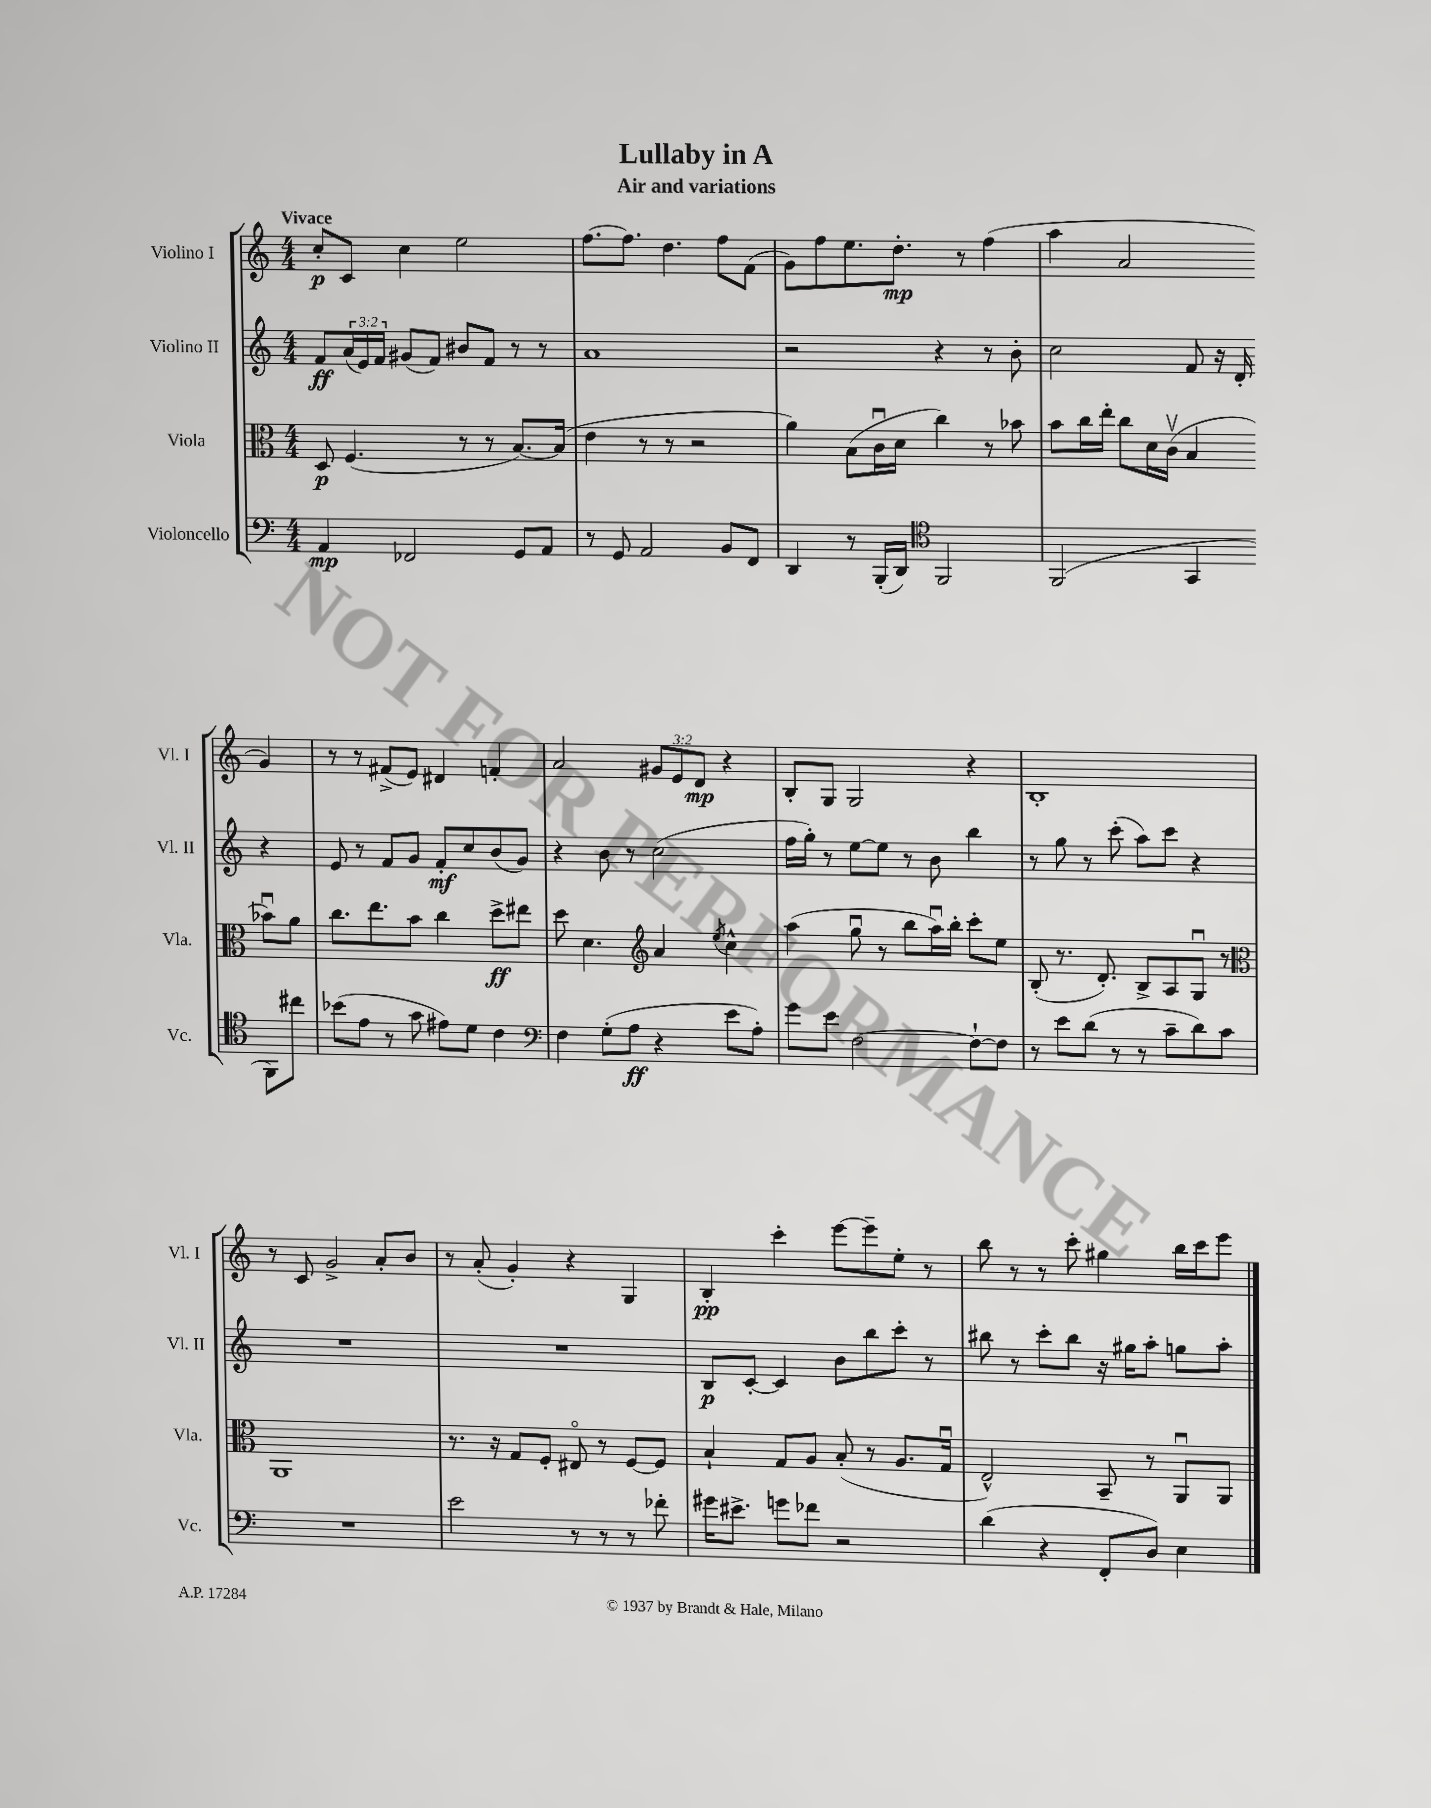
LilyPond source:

\header { title = "Lullaby in A" subtitle = "Air and variations" }
<<
\new StaffGroup <<
\new Staff = "s0" \with { instrumentName = "Violino I" shortInstrumentName = "Vl. I" } {
    \clef treble \key c \major \numericTimeSignature \time 4/4 \override Staff.TupletNumber.text = #tuplet-number::calc-fraction-text \tempo "Vivace"
    c''8-.\p c'8 c''4 e''2 |
    f''8.~ f''8. d''4. f''8 f'8( |
    g'8) f''8 e''8. d''8.-.\mp r8 f''4( |
    a''4 a'2 g'4) |
    r8 r8 fis'8->( e'8) dis'4 f'4-. |
    a'2 \tuplet 3/2 { gis'8 e'8 d'8\mp } r4 |
    b8-. g8 g2 r4 |
    b1-. |
    r8 c'8 g'2-> a'8-. b'8 |
    r8 a'8-.( g'4-.) r4 g4 |
    b4-.\pp c'''4-. e'''8~ e'''8-- e''8-. r8 |
    b''8 r8 r8 c'''8-. gis''4 b''16 c'''16 e'''8 \bar "|." |
}
\new Staff = "s1" \with { instrumentName = "Violino II" shortInstrumentName = "Vl. II" } {
    \clef treble \key c \major \numericTimeSignature \time 4/4 \override Staff.TupletNumber.text = #tuplet-number::calc-fraction-text
    f'8\ff \tuplet 3/2 { a'16( e'16) f'16 } gis'8( f'8) bis'8 f'8 r8 r8 |
    a'1 |
    r2 r4 r8 b'8-. |
    c''2 f'8 r16 d'16-. r4 |
    e'8 r8 f'8 g'8 f'8-.\mf c''8 b'8( g'8) |
    r4 b'8 r8 c''2( |
    f''16 g''16-.) r8 e''8~ e''8 r8 b'8 b''4 |
    r8 g''8 r8 c'''8-.( a''8) c'''8 r4 |
    R1 |
    R1 |
    b8\p c'8~-. c'4 b'8 b''8 c'''8-. r8 |
    bis''8 r8 c'''8-. bis''8 r16 gis''16 a''8-. g''8 a''8-. \bar "|." |
}
\new Staff = "s2" \with { instrumentName = "Viola" shortInstrumentName = "Vla." } {
    \clef alto \key c \major \numericTimeSignature \time 4/4
    d8\p f4.( r8 r8 b8.~) b16( |
    e'4 r8 r8 r2 |
    a'4) b8( c'16\downbow d'16 c''4) r8 bes'8 |
    b'8 c''16 e''16-. c''8 d'16 c'16\upbow( b4 bes'8\downbow) a'8 |
    c''8. e''8. b'8 c''4 d''8->\ff eis''8 |
    d''8 d'4. \clef treble a'4 \acciaccatura { e''8 } c''4-^ |
    a''4( g''8\downbow r8 b''8 a''16\downbow) b''16-. c'''8-. e''8 |
    b8-.( r8. d'8.-.) b8-> a8 g8\downbow r8 |
    \clef alto a,1 |
    r8. r16 g8 f8-. eis8\flageolet r8 f8~ f8 |
    b4-! g8 a8 b8-.( r8 a8. g16\downbow |
    e2-^) b,8-- r8 a,8\downbow a,8 \bar "|." |
}
\new Staff = "s3" \with { instrumentName = "Violoncello" shortInstrumentName = "Vc." } {
    \clef bass \key c \major \numericTimeSignature \time 4/4
    a,4\mp fes,2 g,8 a,8 |
    r8 g,8 a,2 b,8 f,8 |
    d,4 r8 b,,16-.( d,16) \clef tenor f,2 |
    f,2( g,4 f,8) cis''8 |
    bes'8( e'8 r8 g'8 eis'8) d'8 c'4 |
    \clef bass f4 g8-.( a8\ff r4 e'8 a8-.) |
    g'8 e'8 f2~ f8~-! f8 |
    r8 e'8 d'8( r8 r8 c'8-- d'8) c'8 |
    R1 |
    e'2 r8 r8 r8 fes'8-. |
    gis'16 eis'8.-> g'8 fes'8 r2 |
    d'4( r4 f,8-. d8) e4 \bar "|." |
}
>>
>>
\layout { \context { \Score \remove "Bar_number_engraver" } }
